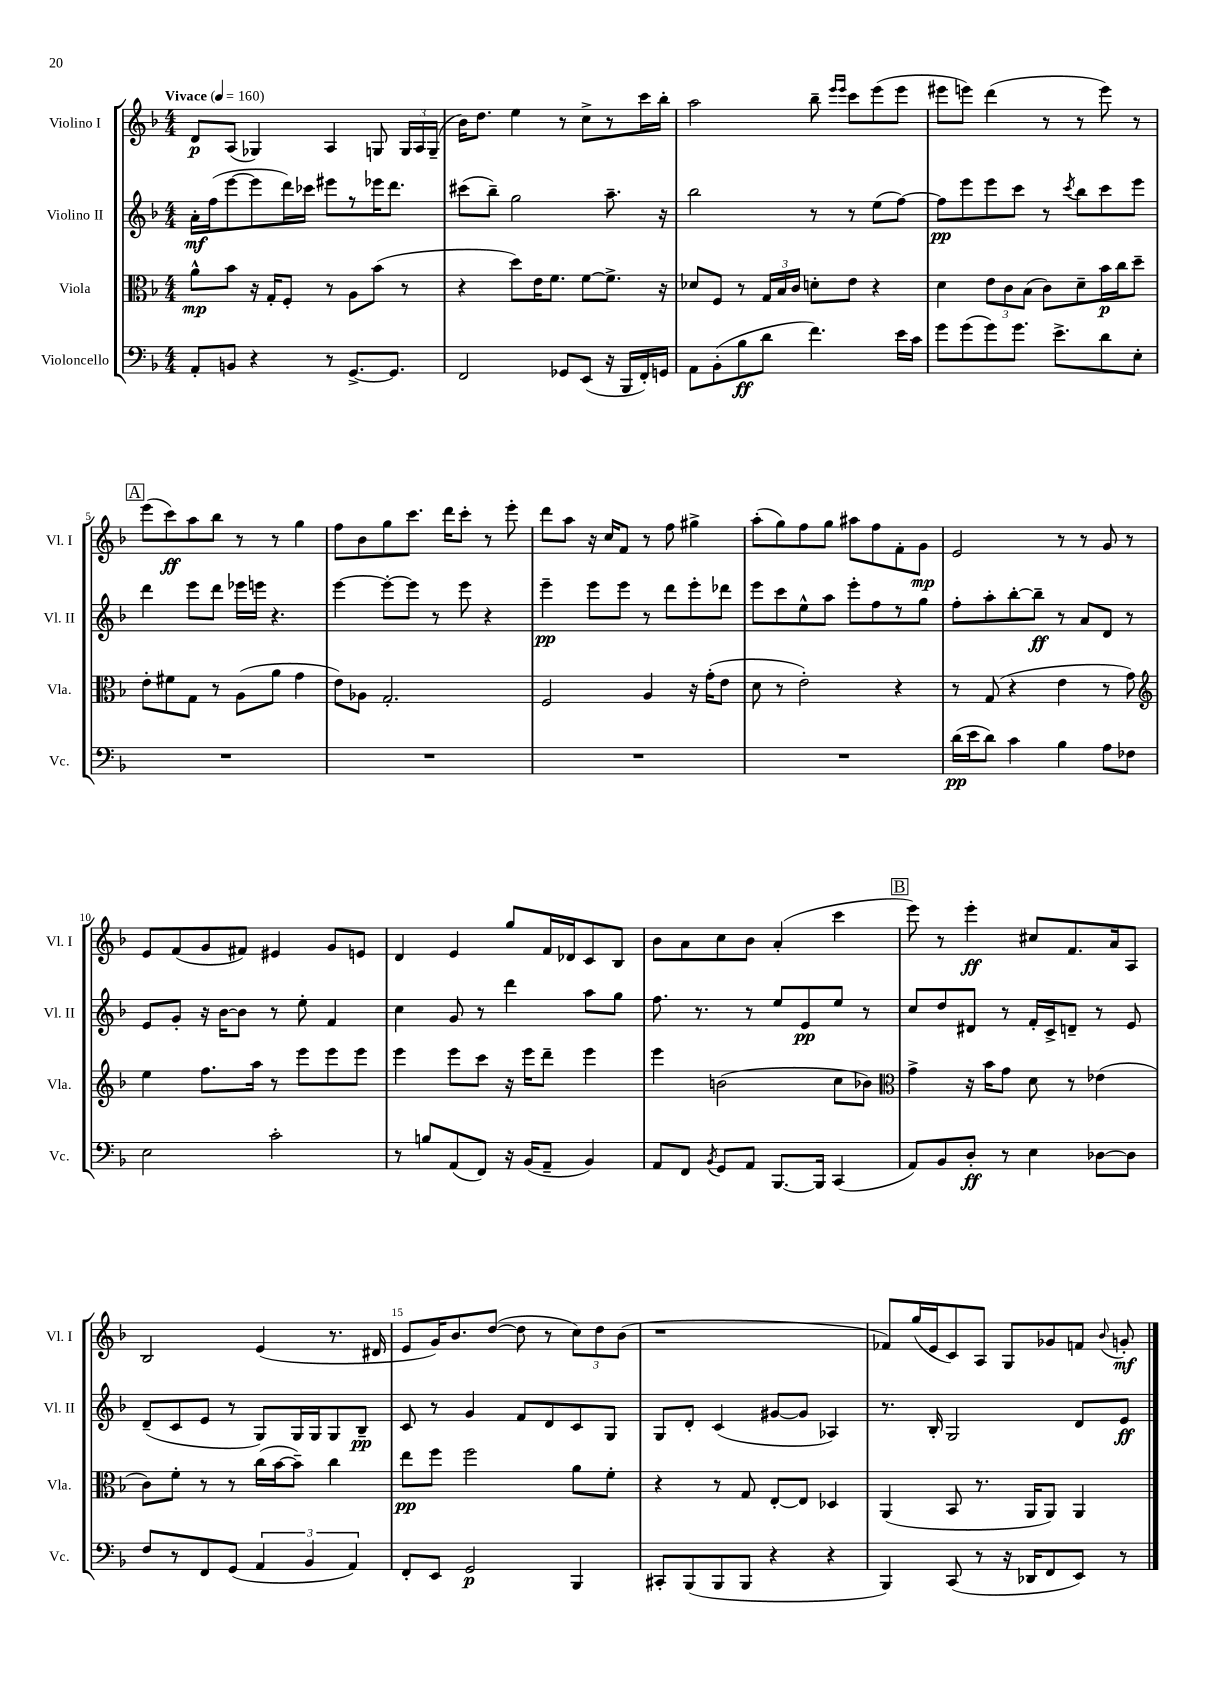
<<
\new StaffGroup <<
\new Staff = "s0" \with { instrumentName = "Violino I" shortInstrumentName = "Vl. I" } {
    \clef treble \key f \major \numericTimeSignature \time 4/4 \tempo "Vivace" 4 = 160
    \autoBeamOff d'8[\p a8]( ges4) a4 g8 \tuplet 3/2 { g16[ a16 g16]--( } |
    bes'16[) d''8.] e''4 r8 c''8[-> r8 c'''16 bes''16]-. |
    a''2 bes''8-- \grace { e'''16[ e'''16] } c'''8[ e'''8( e'''8] |
    eis'''8[ e'''8]) d'''4( r8 r8 e'''8) r8 |
    \mark \markup { \box "A" } e'''8[( c'''8\ff) a''8 bes''8] r8 r8 g''4 |
    f''8[ bes'8 g''8 c'''8.] d'''16[ c'''8]-. r8 e'''8-. |
    d'''8[ a''8] r16 c''16[ f'8] r8 f''8 gis''4-> |
    a''8[-.( g''8) f''8 g''8] ais''8[ f''8 f'8-. g'8]\mp |
    e'2 r8 r8 g'8 r8 |
    e'8[ f'8( g'8 fis'8]) eis'4 g'8[ e'8] |
    d'4 e'4 g''8[ f'16 des'16 c'8 bes8] |
    bes'8[ a'8 c''8 bes'8] a'4-.( c'''4 |
    \mark \markup { \box "B" } e'''8) r8 e'''4-.\ff cis''8[ f'8. a'16 a8] |
    bes2 e'4( r8. dis'16 |
    e'8[ g'16) bes'8. d''8]~( d''8 r8 \tuplet 3/2 { c''8[) d''8 bes'8]( } |
    r1 |
    fes'8[) g''16( e'16 c'8) a8] g8[ ges'8 f'8] \appoggiatura { bes'8 } g'8-.\mf \bar "|." |
}
\new Staff = "s1" \with { instrumentName = "Violino II" shortInstrumentName = "Vl. II" } {
    \clef treble \key f \major \numericTimeSignature \time 4/4
    \autoBeamOff a'16[-.\mf f''16( e'''8~ e'''8 d'''16) ces'''16] eis'''8[ r8 ees'''16 d'''8.] |
    cis'''8[( bes''8]--) g''2 a''8.-- r16 |
    bes''2 r8 r8 e''8[( f''8]~) |
    f''8[\pp e'''8 e'''8 c'''8] r8 \acciaccatura { c'''8 } bes''8[ c'''8 e'''8] |
    \mark \markup { \box "A" } d'''4 e'''8[ d'''8] ees'''16[ e'''16] r4. |
    e'''4~ e'''8[~-. e'''8] r8 e'''8 r4 |
    e'''4--\pp e'''8[ e'''8] r8 d'''8[ e'''8-. des'''8] |
    e'''8[ c'''8 e''8-^ a''8] e'''8[-. f''8 r8 g''8] |
    f''8[-. a''8-. bes''8~-. bes''8]--\ff r8 a'8[ d'8] r8 |
    e'8[ g'8]-. r16 bes'16[~ bes'8] r8 e''8-. f'4 |
    c''4 g'8 r8 d'''4 a''8[ g''8] |
    f''8. r8. r8 e''8[ e'8\pp e''8] r8 |
    \mark \markup { \box "B" } c''8[ d''8 dis'8] r8 f'16[-. c'16-> d'8]-- r8 e'8 |
    d'8[--( c'8 e'8] r8 g8[) g16 g16 g8 bes8]--\pp |
    c'8 r8 g'4 f'8[ d'8 c'8 g8] |
    g8[ d'8]-. c'4( gis'8[~ gis'8] aes4) |
    r8. bes16-. g2 d'8[ e'8]\ff \bar "|." |
}
\new Staff = "s2" \with { instrumentName = "Viola" shortInstrumentName = "Vla." } {
    \clef alto \key f \major \numericTimeSignature \time 4/4
    \autoBeamOff a'8[-^\mp bes'8] r16 g16[-. f8]-. r8 a8[ bes'8]( r8 |
    r4 d''8[) e'16 f'8.] f'8[~ f'8.]-> r16 |
    des'8[ f8] r8 \tuplet 3/2 { g16[ bes16 c'16] } d'8[-. e'8] r4 |
    d'4 \tuplet 3/2 { e'8[ c'8 bes8]( } c'8[) d'8-- bes'16\p c''16 d''8]-- |
    \mark \markup { \box "A" } e'8[-. fis'8 g8] r8 a8[( a'8] g'4 |
    e'8[) aes8] g2.-. |
    f2 a4 r16 g'16[-.( e'8] |
    d'8 r8 e'2-.) r4 |
    r8 g8( r4 e'4 r8 g'8) |
    \clef treble e''4 f''8.[ a''16] r8 e'''8[ e'''8 e'''8] |
    e'''4 e'''8[ c'''8] r16 e'''16[ d'''8]-- e'''4 |
    e'''4 b'2( c''8[ bes'8]) |
    \mark \markup { \box "B" } \clef alto g'4-> r16 bes'16[ g'8] d'8 r8 ees'4( |
    c'8[) f'8]-. r8 r8 c''16[( bes'16~ bes'8]--) c''4 |
    e''8[\pp f''8] f''2 a'8[ f'8]-. |
    r4 r8 g8 e8[~-. e8] des4 |
    a,4( bes,8 r8. a,16[ a,8]) a,4 \bar "|." |
}
\new Staff = "s3" \with { instrumentName = "Violoncello" shortInstrumentName = "Vc." } {
    \clef bass \key f \major \numericTimeSignature \time 4/4
    \autoBeamOff a,8[-. b,8] r4 r8 g,8.[~-> g,8.] |
    f,2 ges,8[ e,8]( r16 bes,,16[ f,16-.) g,16] |
    a,8[ bes,8-.( bes8\ff d'8] f'4.) e'16[ c'16] |
    g'8[ g'8( g'8) g'8.] e'8.[-> d'8 e8]-. |
    \mark \markup { \box "A" } R1 |
    R1 |
    R1 |
    R1 |
    d'16[\pp( e'16 d'8]) c'4 bes4 a8[ fes8] |
    e2 c'2-. |
    r8 b8[ a,8( f,8]) r16 bes,16[( a,8]-- bes,4) |
    a,8[ f,8] \acciaccatura { bes,8 } g,8[ a,8] bes,,8.[~ bes,,16] c,4( |
    \mark \markup { \box "B" } a,8[) bes,8 d8]-.\ff r8 e4 des8[~ des8] |
    f8[ r8 f,8 g,8]( \tuplet 3/2 { a,4 bes,4 a,4) } |
    f,8[-. e,8] g,2\p bes,,4 |
    cis,8[-. bes,,8( bes,,8 bes,,8] r4 r4 |
    bes,,4) c,8( r8 r16 des,16[ f,8 e,8]) r8 \bar "|." |
}
>>
>>
\layout { \context { \Score \override BarNumber.break-visibility = ##(#f #t #t) barNumberVisibility = #(every-nth-bar-number-visible 5) } }
